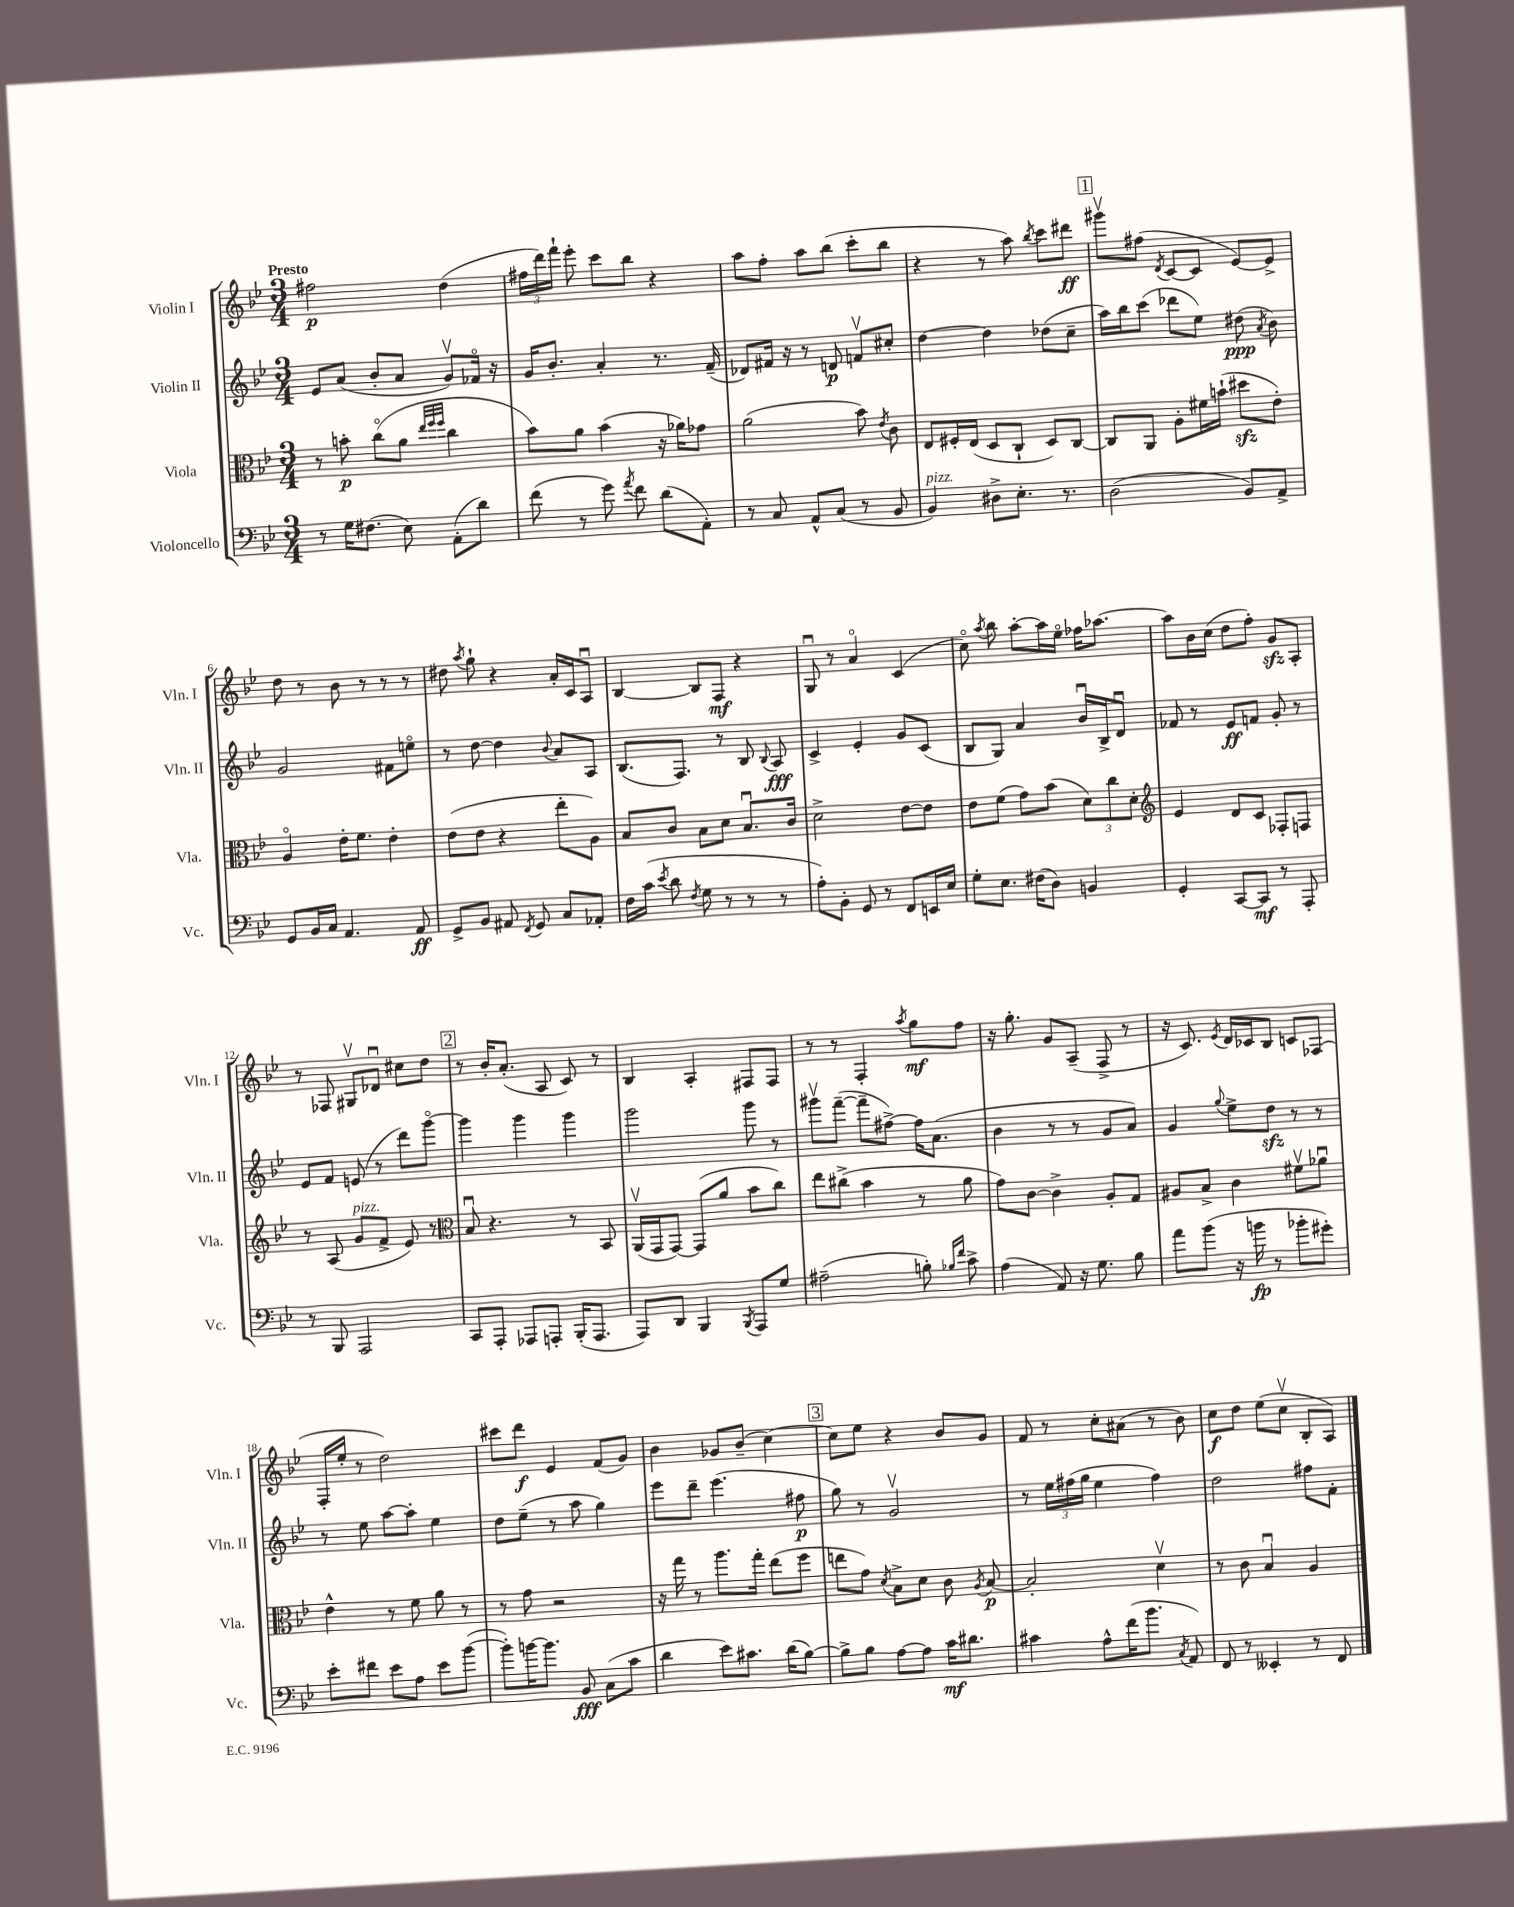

**kern	**kern	**kern	**kern
*staff4	*staff3	*staff2	*staff1
*clefF4	*clefC3	*clefG2	*clefG2
*k[b-e-]	*k[b-e-]	*k[b-e-]	*k[b-e-]
*M3/4	*M3/4	*M3/4	*M3/4
8r	8r	8e-	2ff#
16G	8b'	(8a	.
(8.F#	.	.	.
.	(8cco	8b-'	.
8E-)	8a	8a	.
.	32qqee-	.	.
.	32qqff	.	.
.	32qqff	.	.
(8AA'	4cc	8gv)	(4dd
8d)	.	16f-o	.
.	.	16r	.
=	=	=	=
(8f	8b-)	16g	24ff#
.	.	.	24ddd)
.	.	8.b-'	.
.	.	.	24fff`
8r	8a	.	8eee-'
8g)	(4b-	4a'	8ccc
8qa	.	.	.
8f	.	.	8bb-
(8d	16r	8.r	4r
.	16a-)	.	.
8AA')	8g-	.	.
.	.	(16f~	.
=	=	=	=
8r	(2a	8d-)	8aa
8C	.	16f#	8ff'
.	.	16r	.
8AA^^	.	8r	8aa
(8C	.	8d	(8bb-
8r	8b-)	8fv	8ccc'
.	8qe-	.	.
8BB-	8c	8cc#'	8bb-
=	=	=	=
4BB-)	8E-	[4dd	4r
.	16F#'	.	.
.	(16E-	.	.
8D#^	8D	4dd]	8r
8.E-'	8C`	.	8aa)
.	.	.	8qbb-
.	8D)	(8dd-	8ccc
8.r	.	.	.
.	[8C	8cc~	8ddd#
=	=	=	=
(2D	8C]	16aa)	8ggg#v
.	.	16bb-	.
.	8AA	(8ccc	(8ff#
.	.	.	8qd
.	8A'	8ddd-	[8c
.	16f#	8ee-)	8c]
.	(16b`	.	.
8BB-)	8dd#	(8dd#	[8e-)
.	.	8qa	.
8AA^	8e-')	8b-)	8e-^]
=	=	=	=
8GG	4Ao	2g	8dd
16BB-	.	.	8r
16C	.	.	.
4.AA	16e-'	.	8b-
.	8.f	.	.
.	.	.	8r
.	4e-'	8f#	8r
8AA	.	8eeo	8r
=	=	=	=
8GG^	(8e-	8r	8dd#
.	.	.	8qaa
8BB-	8e-	[8dd	8gg`
8AA#	4r	4dd]	4r
8qFF	.	.	.
8GG	.	.	.
.	.	8qqb-	.
8C	8ee-'	8a	16a'
.	.	.	16c
8AA-'	8A)	8A	8Au
=	=	=	=
16F	8B-	(8.B-	[4B-
(16c	.	.	.
8qe-	.	.	.
8d	8c	.	.
.	.	8.F)	.
8qF	.	.	.
8G	8B-	.	8B-]
8r	8d	8r	8F
8r	8.B-u	8B-	4r
.	.	8qqB-	.
8r	.	8A	.
.	16c	.	.
=	=	=	=
8A')	2d^	4c^	8Gu
8BB-'	.	.	8r
8GG	.	4e-'	4ao
8r	.	.	.
8FF	[8e-	8g	(4c
16EE	8e-]	(8c	.
16E-	.	.	.
=	=	=	=
8G'	8e-	8B-	8cco)
.	.	.	8qaa
8.E-	(8f	8G)	8bb-
.	8g)	4a	[8aa'
(16F#	.	.	.
8D)	(8b-	.	16aa]
.	.	.	16ee-o
4BB	12d)	16b-u	16ff-
.	.	16B-^	[8.aa-
.	12cc	.	.
.	.	8du	.
.	12d'	.	.
=	=	=	=
*	*clefG2	*	*
4GG'	4e-	8f-	8aa-]
.	.	8r	16b-
.	.	.	(16cc
[8CC	8d	8e-	8dd
8CC]	8c	8f	8ff')
8r	8F-'	8g'	8g
8AAA'	8F	8r	8A'
=	=	=	=
8r	8r	8e-	8r
8BBB-	(8A	8f	8F-
2AAA	8g	(8e	8G#v
.	8f^	8r	8d-u
.	8e-)	8ddd)	8cc#
.	8r	[8gggo	8dd
=	=	=	=
*	*clefC3	*	*
8CC	8B-u	4ggg]	8r
8AAA'	4.r	.	16b-'
.	.	.	(8.a'
8AAA-	.	4ggg	.
8AAA'	.	.	8A
(16BBB-'	8r	4ggg	8c)
8.AAA	.	.	.
.	8BB-	.	8r
=	=	=	=
8AAA)	(16AAv	2ggg	4B-
.	16GG	.	.
8DD	[8GG)	.	.
4BBB-	(8GG]	.	4A'
.	8a	.	.
8qBBB-	.	.	.
8AAA	8b-	8ggg	8F#
8G	8cc)	8r	8F#
=	=	=	=
(2A#~	8ee-	8ggg#v	8r
.	(8cc#^	([8fff~	8r
.	4b-	8fff~]	4F'
.	.	[8ff#^)	.
.	.	.	8qaa
8B')	8r	16ff#]	8gg
.	.	(8.a	.
16qqB-	.	.	.
16qqf	.	.	.
8c^	8a	.	8ff
=	=	=	=
(4A	8g)	4b-	16r
.	.	.	8.gg'
.	[8c	.	.
8AA)	4c^]	8r	8g
16r	.	8r	(8A~
8.G	.	.	.
.	8A'	8g	8F^
8B-	8G	8a)	8r
=	=	=	=
8a	8A#	4g	16r
.	.	.	8.c)
(8b-	8B-^	.	.
.	.	8qqgg	8qe-
16r	4c	8ee-^	16d
16b	.	.	16c-
8r	.	8dd	8B-
8b-'	8f#v	8r	8c
8g#')	8a-u	8r	(8F-
=	=	=	=
8e-'	4e-^^	8r	16F'
.	.	.	16ee-'
8f#	.	8ee-	8r
8e-	8r	[8aa	2dd)
8A	8f	8aa']	.
8e-	8a	4ee-	.
([8b-	8r	.	.
=	=	=	=
8b-'])	8r	8dd	8ccc#
[16b	8g	(8ee-~	8ddd
8.b]	.	.	.
.	2r	8r	4e-
8BB-	.	8aa	.
(8C	.	4gg)	(8f
8c	.	.	8g)
=	=	=	=
4d	16r	8eee-	4b-
.	16gg	.	.
.	8r	8ddd~	.
8e-)	8.aa	(4.eee-	8g-
8.c#	.	.	(8b-~
.	16gg'	.	.
.	(8ee-	.	[4cc)
(16d	.	.	.
[8B-)	8ff	8ff#	.
=	=	=	=
8B-^]	8ee	8gg)	8cc]
8B-	8g)	8r	8ee-
.	8qd	.	.
[8A	8B-^	2gv	4r
8A]	8d	.	.
16c	8c	.	8b-
8.d#	.	.	.
.	8qA	.	.
.	[8B-	.	8g
=	=	=	=
4c#	2B-']	8r	8f
.	.	24ee-	8r
.	.	(24ff#	.
.	.	24gg	.
8A^^	.	4ee-	8cc'
(16f	.	.	(8a#
8.b-	.	.	.
.	4dv	4ff#)	8r
8qC	.	.	.
8AA)	.	.	8b-)
=	=	=	=
8FF	8r	2dd	8cc
8r	8c	.	8dd
4EE--'	4B-u	.	(8ee-
.	.	.	8ccv
8r	4A	8ff#	8B-'
8FF	.	8f'	8A)
==	==	==	==
*-	*-	*-	*-
